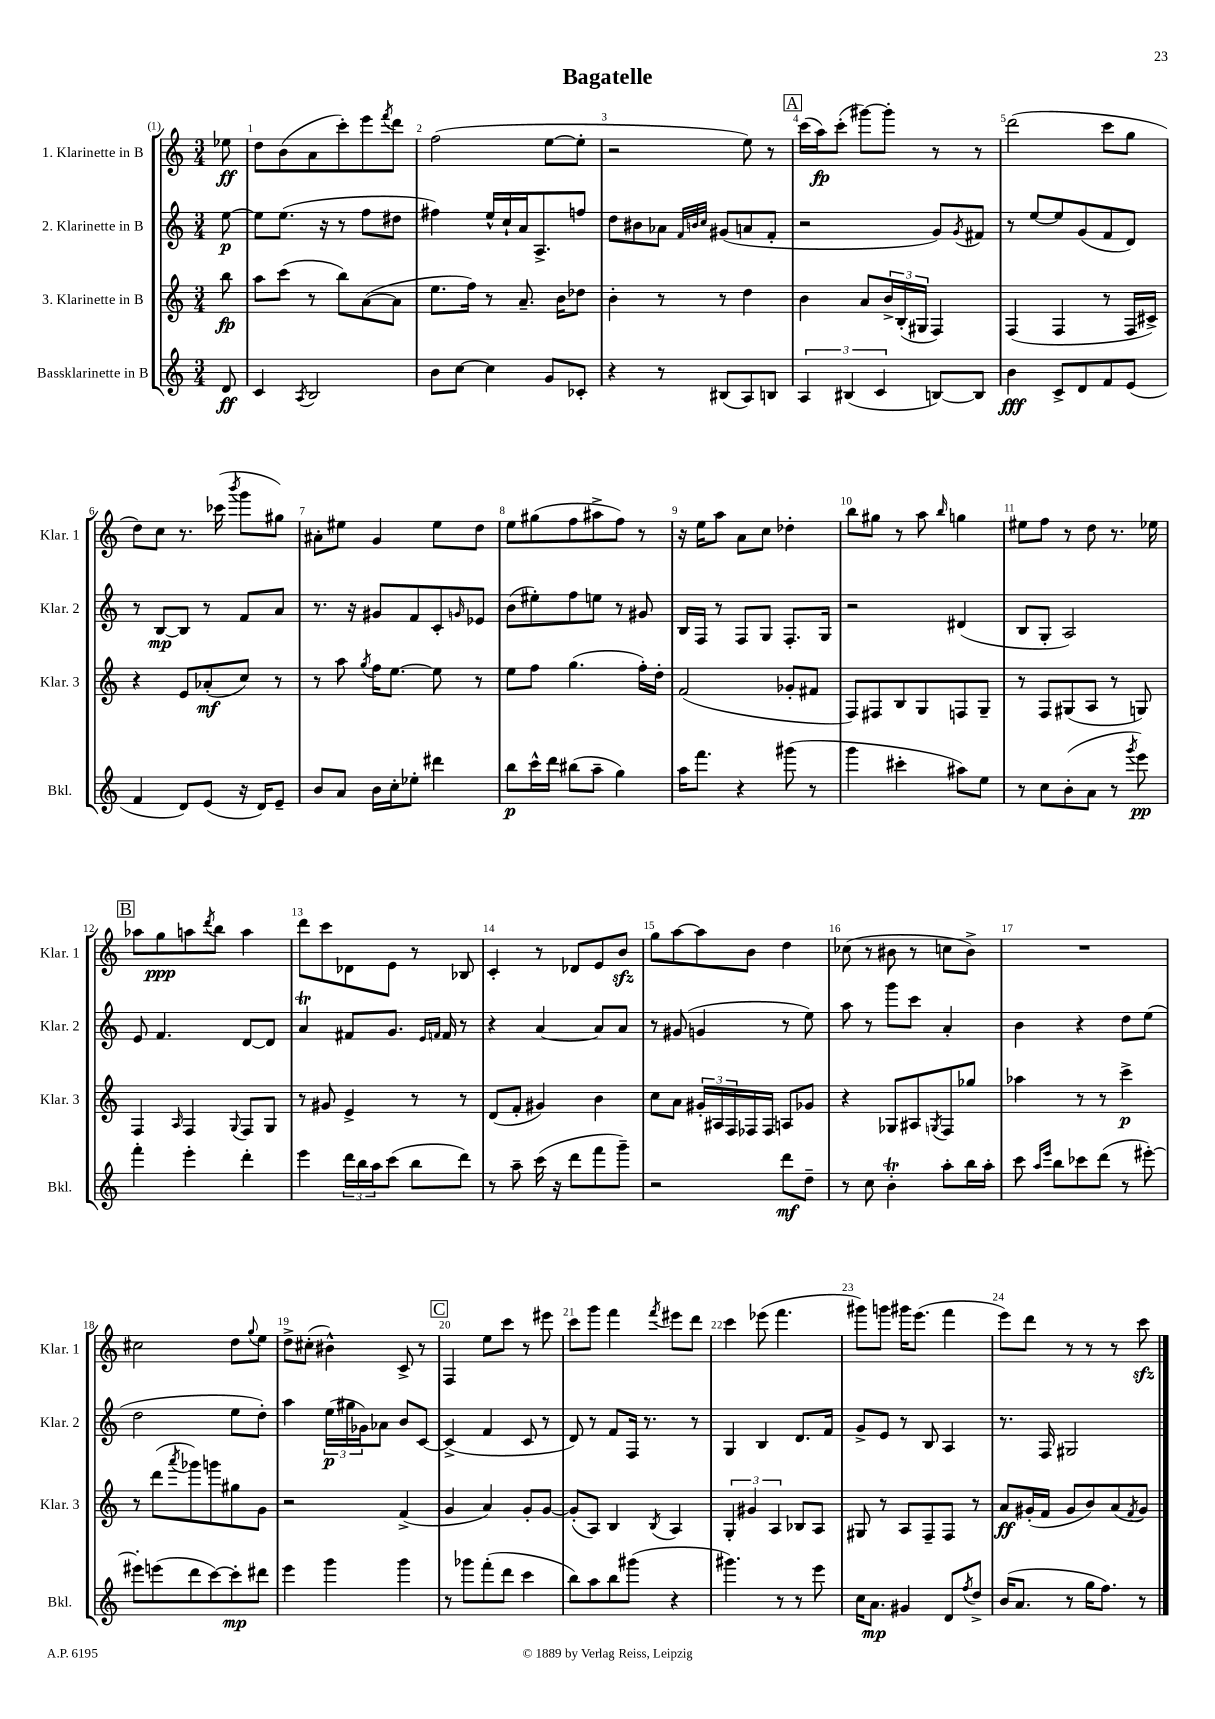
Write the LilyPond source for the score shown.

\header { title = "Bagatelle" }
<<
\new StaffGroup <<
\new Staff = "s0" \with { instrumentName = "1. Klarinette in B" shortInstrumentName = "Klar. 1" } {
    \clef treble \key c \major \numericTimeSignature \time 3/4 \partial 8
    ees''8\ff |
    d''8 b'8( a'8 c'''8-.) e'''8 \acciaccatura { f'''8 } d'''8 |
    f''2( e''8~ e''8-. |
    r2 e''8) r8 |
    \mark \markup { \box "A" } c'''16( a''16\fp) c'''8-.( gis'''8~) gis'''8-. r8 r8 |
    d'''2( c'''8 g''8 |
    d''8) c''8 r8. ces'''16( \acciaccatura { b'''8 } g'''8 gis''8) |
    ais'8-. eis''8 g'4 eis''8 d''8 |
    e''8 gis''8( f''8 ais''8-> f''8) r8 |
    r16 e''16 a''8 a'8 c''8 des''4-. |
    b''8 gis''8 r8 a''8 \grace { b''16 } g''4 |
    eis''8 f''8 r8 d''8 r8. ees''16 |
    \mark \markup { \box "B" } aes''8 g''8\ppp a''8 \acciaccatura { d'''8 } b''8 a''4 |
    d'''8 c'''8 des'8 e'8 r8 bes8 |
    c'4-. r8 des'8 e'8 b'8\sfz |
    g''8 a''8~ a''8 b'8 d''4 |
    ces''8( r8 bis'8 r8 c''8 bis'8->) |
    R2. |
    cis''2 d''8 \appoggiatura { g''8 } e''8 |
    d''8-> cis''8-.( bis'4-^) c'8-> r8 |
    \mark \markup { \box "C" } f4 e''8 c'''8 r8 eis'''8 |
    c'''8 g'''8 f'''4 \acciaccatura { f'''8 } eis'''8 d'''8 |
    c'''4 ees'''8( f'''4. |
    gis'''8) g'''8 gis'''16 e'''8.( f'''4 |
    e'''8) d'''8 r8 r8 r8 c'''8\sfz \bar "|." |
}
\new Staff = "s1" \with { instrumentName = "2. Klarinette in B" shortInstrumentName = "Klar. 2" } {
    \clef treble \key c \major \numericTimeSignature \time 3/4 \partial 8
    e''8~\p |
    e''8 e''8.( r16 r8 f''8 dis''8 |
    fis''4) e''16-^ c''16-! a'16 a8.-> f''8 |
    d''8 bis'8 aes'8 \grace { f'32 b'32 c''32 } gis'8( a'8 f'8-. |
    \mark \markup { \box "A" } r2 g'8) \acciaccatura { g'8 } fis'8 |
    r8 e''8~ e''8 g'8( f'8 d'8) |
    r8 b8~\mp b8 r8 f'8 a'8 |
    r8. r16 gis'8 f'8 c'8-. \grace { g'16 } ees'8 |
    b'8( eis''8-.) f''8 e''8 r8 gis'8 |
    b16 f16 r8 f8 g8 f8.-. g16 |
    r2 dis'4( |
    b8 g8-. a2) |
    \mark \markup { \box "B" } e'8 f'4. d'8~ d'8 |
    a'4\trill fis'8 g'8. \grace { e'16 f'16 } f'16 r8 |
    r4 a'4~ a'8 a'8 |
    r8 gis'8( g'4 r8 e''8) |
    a''8 r8 g'''8 c'''8 a'4-. |
    b'4 r4 d''8 e''8( |
    d''2 e''8 d''8-.) |
    a''4 \tuplet 3/2 { e''16\p( gis''16 ges'16) } aes'8 b'8 c'8~ |
    \mark \markup { \box "C" } c'4->( f'4 c'8 r8 |
    d'8) r8 f'8 f16 r8. r8 |
    g4 b4 d'8. f'16 |
    g'8-> e'8 r8 b8 a4 |
    r8. f16 gis2 \bar "|." |
}
\new Staff = "s2" \with { instrumentName = "3. Klarinette in B" shortInstrumentName = "Klar. 3" } {
    \clef treble \key c \major \numericTimeSignature \time 3/4 \partial 8
    b''8\fp |
    a''8 c'''8( r8 b''8) a'8~( a'8 |
    e''8. f''16) r8 a'8.-- b'16 des''8 |
    b'4-. r8 r8 d''4 |
    \mark \markup { \box "A" } b'4 a'8 \tuplet 3/2 { b'16-> b16-.( gis16 } f4) |
    f4( f4 r8 f16 cis'16->) |
    r4 e'8 aes'8-.\mf( c''8) r8 |
    r8 a''8 \acciaccatura { g''8 } f''16 e''8.~ e''8 r8 |
    e''8 f''8 g''4.( f''16-.) d''16-. |
    f'2( ges'8-. fis'8 |
    f8) fis8 b8 g8 f8 g8-- |
    r8 f8 gis8( a8 r8 g8) |
    \mark \markup { \box "B" } f4 \grace { a16 } f4 \appoggiatura { g8 } f8 g8 |
    r8 gis'8 e'4-> r8 r8 |
    d'8( f'8-. gis'4) b'4 |
    c''8 a'8 \tuplet 3/2 { gis'16-. ais16 f16 } fes16 fes16 a8 ges'8 |
    r4 ges8 ais8 \acciaccatura { g8 } f8 ges''8 |
    aes''4 r8 r8 c'''4->\p |
    r8 d'''8( \acciaccatura { a'''8 } ges'''8) g'''8 gis''8 g'8 |
    r2 f'4->( |
    \mark \markup { \box "C" } g'4 a'4) g'8-. g'8~ |
    g'8-.( a8) b4 \acciaccatura { b8 } a4 |
    \tuplet 3/2 { g4-. gis'4 a4 } bes8 a8 |
    gis8 r8 a8 f8-- f8 r8 |
    a'8\ff gis'16-.( f'16 gis'8 b'8) a'8( \acciaccatura { f'8 } gis'8) \bar "|." |
}
\new Staff = "s3" \with { instrumentName = "Bassklarinette in B" shortInstrumentName = "Bkl." } {
    \clef treble \key c \major \numericTimeSignature \time 3/4 \partial 8
    d'8\ff |
    c'4 \acciaccatura { a8 } b2 |
    b'8 c''8~ c''4 g'8 ces'8-. |
    r4 r8 bis8( a8) b8 |
    \mark \markup { \box "A" } \tuplet 3/2 { a4 bis4( c'4 } b8~) b8 |
    b'4\fff c'8-> d'8 f'8 e'8( |
    f'4 d'8) e'8( r16 d'16) e'8-- |
    b'8 a'8 b'16 c''16-. ees''8-. dis'''4 |
    b''8\p c'''16-^ d'''16 bis''8( a''8-- g''4) |
    a''16 f'''8. r4 gis'''8( r8 |
    g'''4 cis'''4-. ais''8) e''8 |
    r8 c''8 b'8-.( a'8 r8 \acciaccatura { g'''8 } e'''8\pp) |
    \mark \markup { \box "B" } f'''4-. e'''4-. d'''4-. |
    e'''4 \tuplet 3/2 { d'''16 b''16 a''16 } c'''8( b''8 d'''8) |
    r8 a''8-- c'''16( r16 d'''8 f'''8 g'''8--) |
    r2 d'''8\mf d''8-- |
    r8 c''8 b'4-.\trill a''8-. b''16 a''16-. |
    c'''8 \grace { a''16 e'''16 } b''8 ces'''8 d'''8( r8 eis'''8~-.) |
    eis'''8-. e'''8( d'''8 c'''8~) c'''8-.\mp dis'''8 |
    e'''4 g'''4 g'''4 |
    \mark \markup { \box "C" } r8 ges'''8 f'''8-.( d'''8 c'''4 |
    b''8) a''8 b''8 gis'''8( r4 |
    gis'''4.) r8 r8 e'''8 |
    c''16 a'8.\mp gis'4 d'8 \acciaccatura { f''8 } d''8-> |
    b'16( a'8. r8 g''16 f''8.) r8 \bar "|." |
}
>>
>>
\layout { \context { \Score \override BarNumber.break-visibility = ##(#f #t #t) barNumberVisibility = #all-bar-numbers-visible } }
